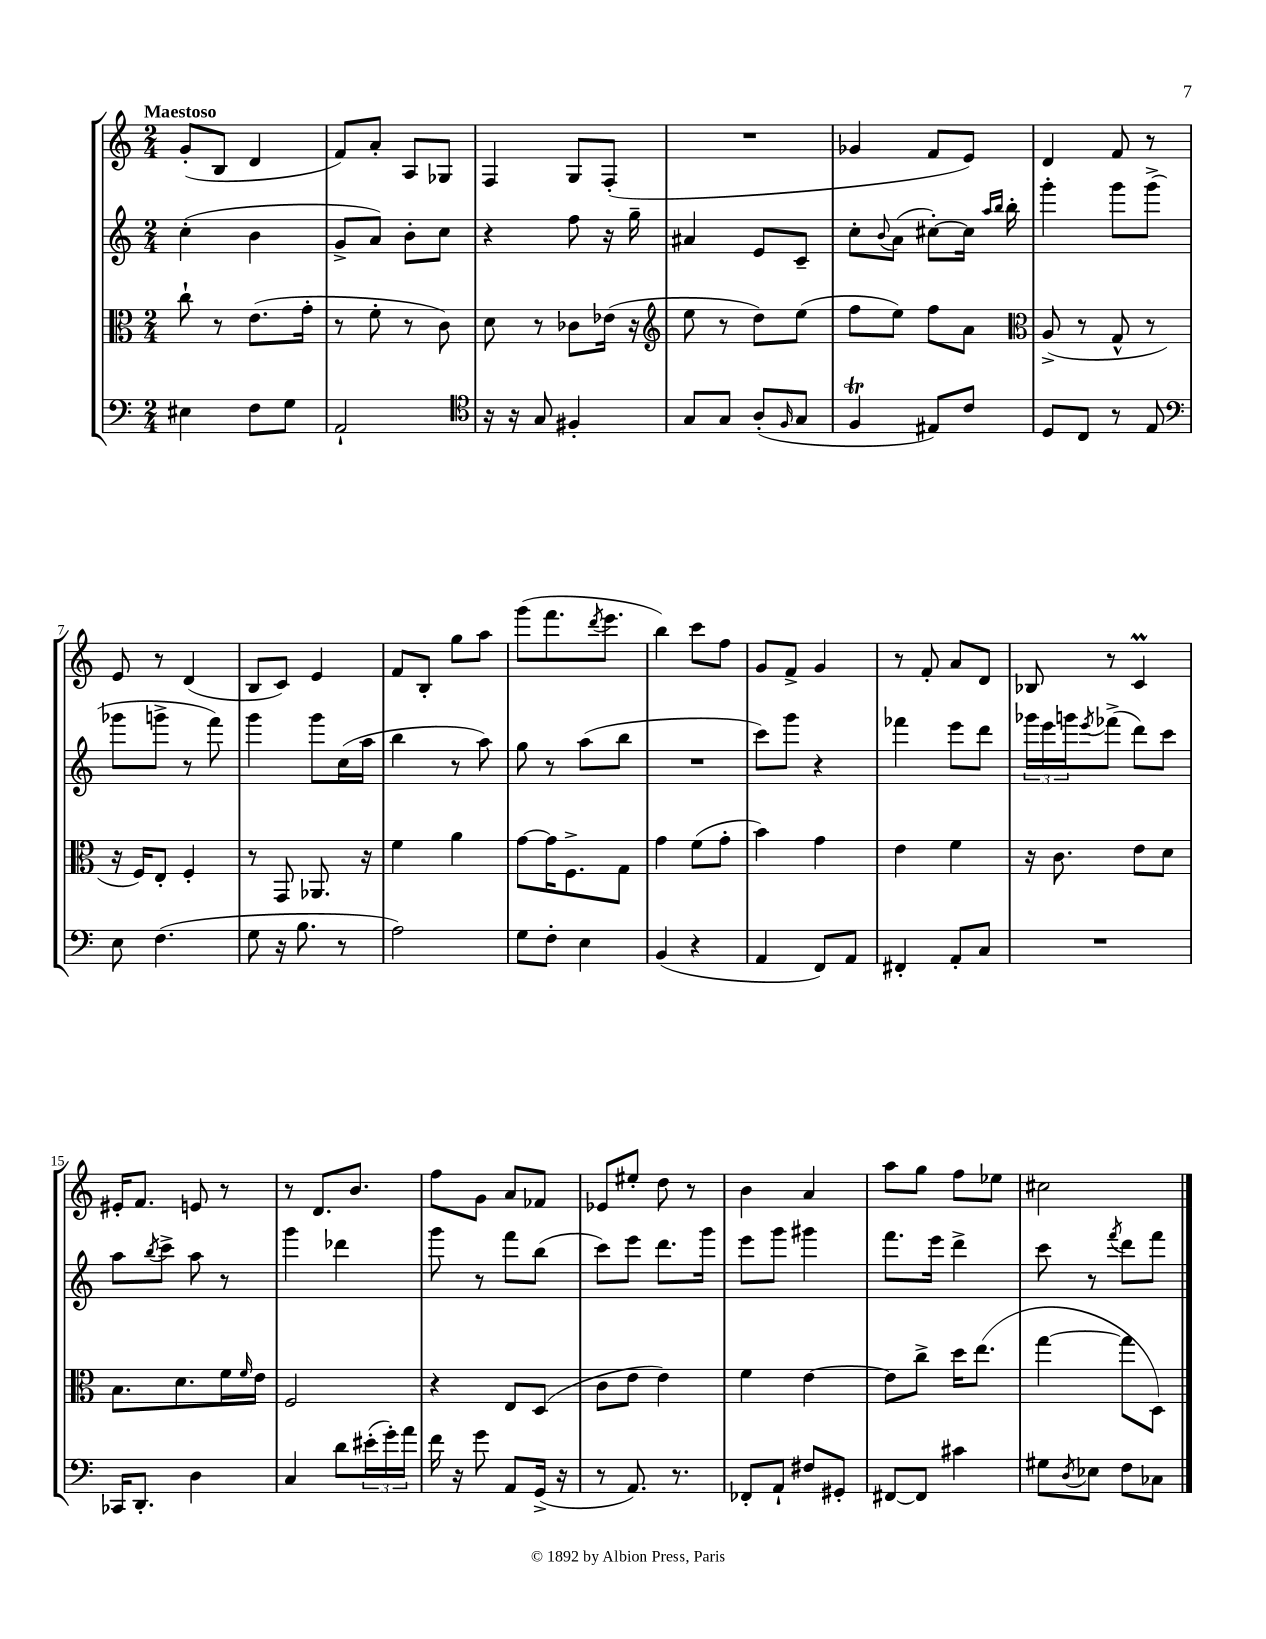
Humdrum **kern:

**kern	**kern	**kern	**kern
*part4	*part3	*part2	*part1
*staff4	*staff3	*staff2	*staff1
*clefF4	*clefC3	*clefG2	*clefG2
*k[]	*k[]	*k[]	*k[]
*M2/4	*M2/4	*M2/4	*M2/4
=1	=1	=1	=1
!	!	!	!LO:TX:a:B:t=Maestoso
4E#X\	8cc`\	(4cc'\	(8g'/L
.	8r	.	8B/J
8F\L	(8.e\L	4b\	4d/
8G\J	.	.	.
.	16g'\Jk	.	.
=2	=2	=2	=2
2AA`/	8r	8g^/L	8f/L)
.	8f'\	8a/J)	8a'/J
.	8r	8b'\L	8A/L
.	8c\)	8cc\J	8G-X/J
=3	=3	=3	=3
*clefC4	*	*	*
16r	8d\	4r	4F/
16r	.	.	.
8G/	8r	.	.
4F#X'/	8c-X\L	8ff\	8G/L
.	(16e-X\Jk	16r	(8F'/J
.	16r	16gg~\	.
=4	=4	=4	=4
*	*clefG2	*	*
8G/L	8ee\	4a#X/	2r
8G/J	8r	.	.
(8A'/L	8dd\L)	8e/L	.
16qqF/	.	.	.
8G/J	(8ee\J	8c~/J	.
=5	=5	=5	=5
4FT/	8ff\L	8cc'\L	4g-X/
.	.	8qqb/	.
.	8ee\J)	(8a\J	.
8E#X/L)	8ff\L	[8cc#X'\L)	8f/L
8c/J	8a\J	16cc#\Jk]	8e/J)
.	.	16qqaa/LL	.
.	.	16qqbb/JJ	.
.	.	16bb'\	.
=6	=6	=6	=6
*	*clefC3	*	*
8D/L	(8A^/	4ggg'\	4d/
8C/J	8r	.	.
8r	8G^^/	8ggg\L	8f/
8E/	8r	(8ggg^\J	8r
!!LO:LB:g=z
=7	=7	=7	=7
*clefF4	*	*	*
8E\	16r	8ggg-X\L	8e/
.	16F/KL)	.	.
(4.F\	8E'/J	8gggn^\J	8r
.	4F'/	8r	(4d/
.	.	8fff\)	.
=8	=8	=8	=8
8G\	8r	4ggg\	8B/L
16r	8GG/	.	8c/J)
8.B\	.	.	.
.	8.AA-X/	8ggg\L	4e/
8r	.	(16cc\L	.
.	16r	16aa\JJ	.
=9	=9	=9	=9
2A\)	4f\	4bb\	8f/L
.	.	.	8B'/J
.	4a\	8r	8gg\L
.	.	8aa\)	8aa\J
=10	=10	=10	=10
8G\L	[8g\L	8gg\	(8ggg\L
8F'\J	16g\K]	8r	8.fff\
.	8.F^\	.	.
4E\	.	(8aa\L	.
.	.	.	8qddd/
.	.	.	8.eee\J
.	8G\J	8bb\J	.
=11	=11	=11	=11
(4BB/	4g\	2r	4bb\)
4r	(8f\L	.	8ccc\L
.	8g'\J	.	8ff\J
=12	=12	=12	=12
4AA/	4b\)	8ccc\L)	8g/L
.	.	8ggg\J	8f^/J
8FF/L)	4g\	4r	4g/
8AA/J	.	.	.
=13	=13	=13	=13
4FF#X'/	4e\	4fff-X\	8r
.	.	.	8f'/
8AA'/L	4f\	8eee\L	8a/L
8C/J	.	8ddd\J	8d/J
=14	=14	=14	=14
2r	16r	24ggg-X\LL	8B-X/
.	.	24eee\	.
.	8.c\	.	.
.	.	24gggn\J	.
.	.	8qeee/	.
.	.	(8fff-X^\J	8r
.	8e\L	8ddd\L)	4cM/
.	8d\J	8ccc\J	.
!!LO:LB:g=z
=15	=15	=15	=15
16CC-X/KL	8.B\L	8aa\L	16e#X'/KL
8.DD'/J	.	.	8.f/J
.	.	8qbb/	.
.	.	8ccc^\J	.
.	8.d\	.	.
4D\	.	8aa\	8en/
.	16f\L	8r	8r
.	16qqf/	.	.
.	16e\JJ	.	.
=16	=16	=16	=16
4C/	2F/	4ggg\	8r
.	.	.	8.d/L
8d\L	.	4ddd-X\	.
.	.	.	8.b/J
(24e#X'\L	.	.	.
24g'\)	.	.	.
24a\JJ	.	.	.
=17	=17	=17	=17
16f\	4r	8ggg\	8ff\L
16r	.	.	.
8g\	.	8r	8g\J
8AA/L	8E/L	8fff\L	8a/L
(16GG^/Jk	(8D/J	(8bb\J	8f-X/J
16r	.	.	.
=18	=18	=18	=18
8r	8c\L	8ccc\L)	8e-X/L
8.AA/)	8e\J	8eee\J	8ee#X'/J
.	4e\)	8.ddd\L	8dd\
8.r	.	.	.
.	.	.	8r
.	.	16ggg\Jk	.
=19	=19	=19	=19
8FF-X'/L	4f\	8eee\L	4b\
8AA`/J	.	8ggg\J	.
8F#X/L	[4e\	4ggg#X\	4a/
8GG#X'/J	.	.	.
=20	=20	=20	=20
[8FF#X/L	8e\L]	8.fff\L	8aa\L
8FF#/J]	8cc^\J	.	8gg\J
.	.	16eee\Jk	.
4c#X\	16dd\KL	4ddd^\	8ff\L
.	(8.ee\J	.	.
.	.	.	8ee-X\J
=21	=21	=21	=21
8G#X\L	[4gg\	8ccc\	2cc#X\
8qD/	.	.	.
8E-X\J	.	8r	.
.	.	8qfff/	.
8F\L	8gg\L]	8ddd\L	.
8C-X\J	8D\J)	8fff\J	.
==	==	==	==
*-	*-	*-	*-
